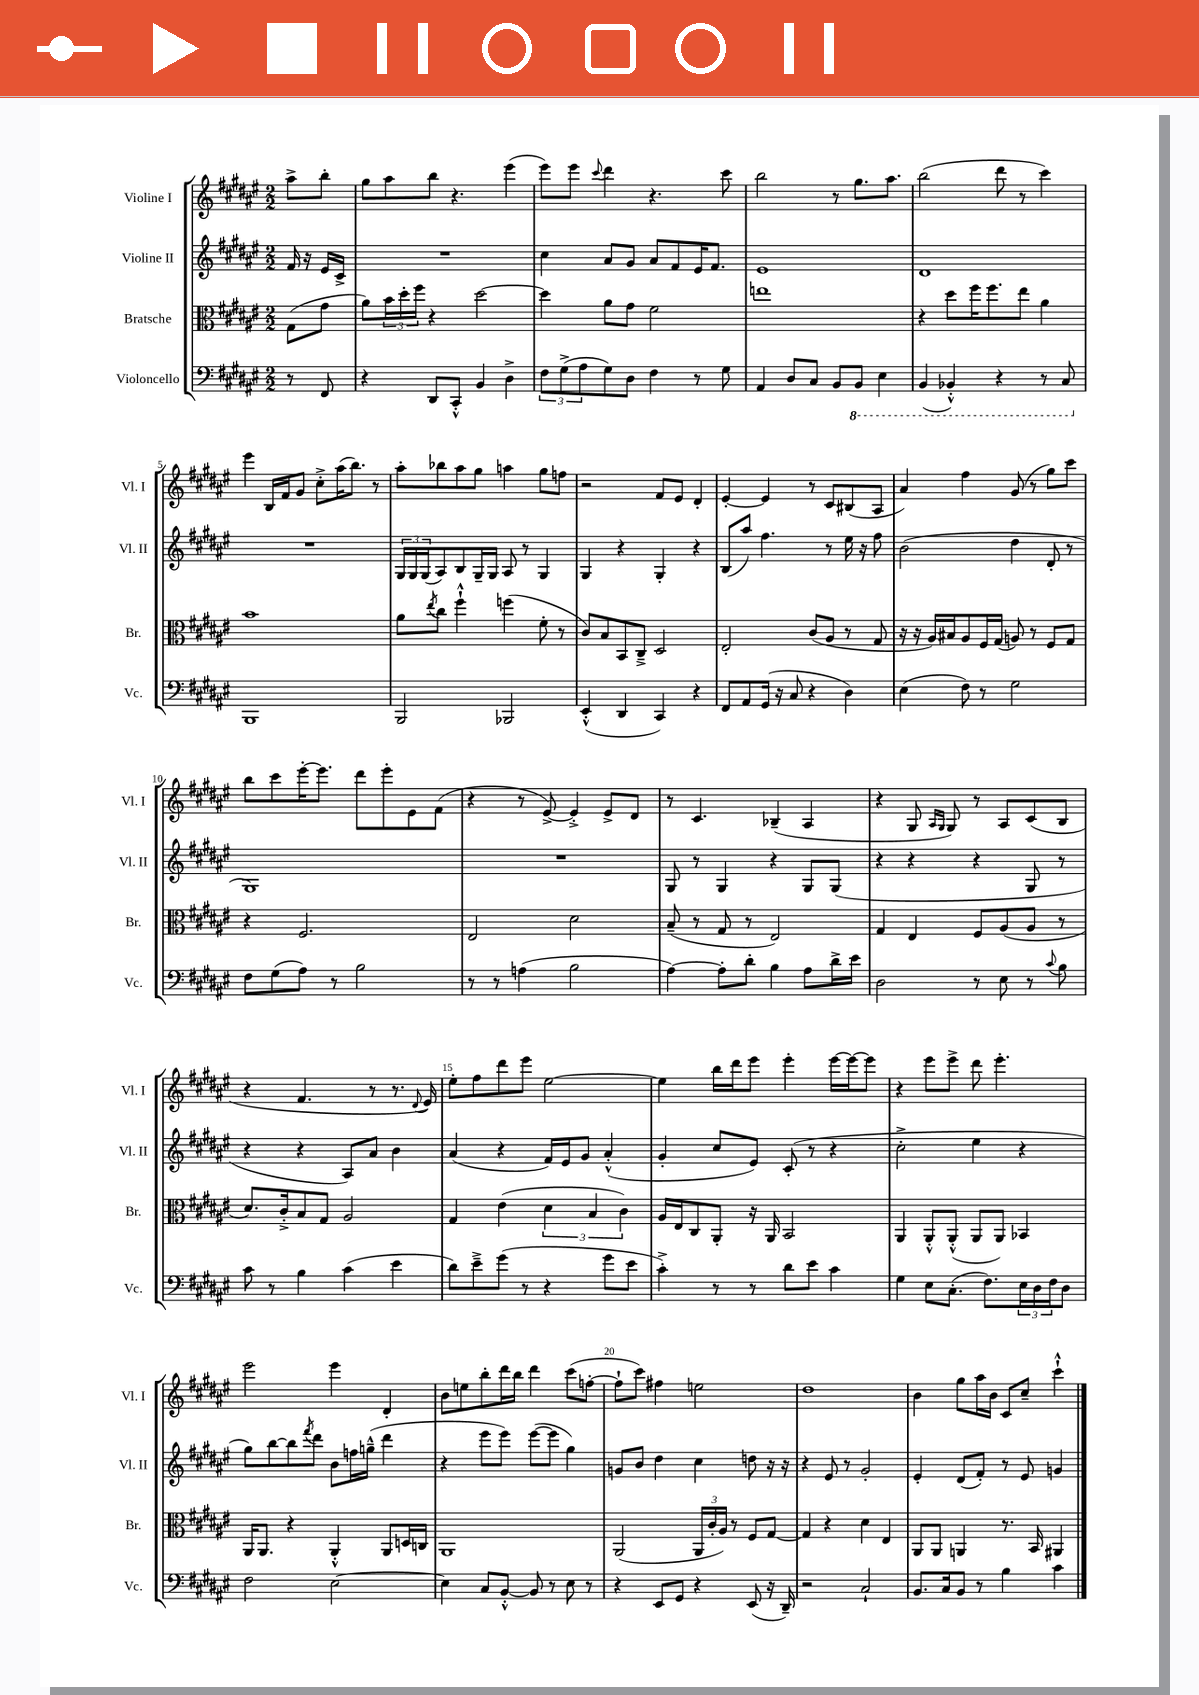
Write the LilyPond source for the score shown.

<<
\new StaffGroup <<
\new Staff = "s0" \with { instrumentName = "Violine I" shortInstrumentName = "Vl. I" } {
    \clef treble \key fis \major \numericTimeSignature \time 2/2 \partial 4
    ais''8-> b''8-. |
    gis''8 ais''8 b''8 r4. eis'''4( |
    eis'''8) eis'''8 \appoggiatura { cis'''8 } dis'''4 r4. cis'''8 |
    b''2 r8 gis''8. ais''8. |
    b''2( dis'''8 r8 cis'''4) |
    eis'''4 b16 fis'16 gis'8 cis''8-.-> ais''16( b''8.) r8 |
    ais''8-. bes''8 ais''8 gis''8 a''4 gis''8 f''8 |
    r2 fis'8 eis'8 dis'4-. |
    eis'4~-. eis'4 r8 cis'8 bis8( ais8 |
    ais'4) fis''4 gis'8( r8 gis''8) cis'''8 |
    b''8 cis'''8 eis'''16~-. eis'''8. dis'''8 eis'''8-. eis'8 fis'8( |
    r4 r8 eis'8~->) eis'4-.-> eis'8-> dis'8 |
    r8 cis'4. bes4--( ais4 |
    r4 gis8 \grace { ais16 gis16 } gis8) r8 ais8 cis'8( b8 |
    r4 fis'4. r8 r8. \appoggiatura { dis'8 } eis'16) |
    eis''8-. fis''8 dis'''8 eis'''8 eis''2~ |
    eis''4 b''16 dis'''16 eis'''8 eis'''4-. eis'''16~ eis'''16~ eis'''8 |
    r4 eis'''8 eis'''8-> dis'''8 eis'''4.-. |
    eis'''2 eis'''4 dis'4-. |
    b'8 e''8 b''8-. dis'''16 b''16 dis'''4 cis'''8( f''8~-. |
    f''8-! cis'''8) fis''4 e''2 |
    dis''1 |
    b'4 gis''8 ais''16 b'16 cis'8 cis''8-- cis'''4-!-^ \bar "|." |
}
\new Staff = "s1" \with { instrumentName = "Violine II" shortInstrumentName = "Vl. II" } {
    \clef treble \key fis \major \numericTimeSignature \time 2/2 \partial 4
    fis'16 r16 eis'16 cis'16-> |
    R1 |
    cis''4 ais'8 gis'8 ais'8 fis'8 eis'16 fis'8. |
    eis'1 |
    dis'1 |
    R1 |
    \tuplet 3/2 { gis16 gis16 gis16( } ais8) b8 gis16-- gis16 ais8 r8 gis4 |
    gis4 r4 gis4-. r4 |
    b8( ais''8) fis''4. r8 eis''16 r16 fis''8 |
    b'2( dis''4 dis'8-. r8 |
    gis1) |
    R1 |
    gis8 r8 gis4 r4 gis8 gis8( |
    r4 r4 r4 gis8 r8 |
    r4 r4 ais8) ais'8 b'4 |
    ais'4( r4 fis'16) eis'16 gis'8 ais'4-.-^( |
    gis'4-. cis''8 eis'8) cis'8-.( r8 r4 |
    cis''2-.-> eis''4 r4 |
    gis''8) b''8~ b''8 \acciaccatura { fis'''8 } dis'''8 b'8 f''16 g''16---^( dis'''4 |
    r4 eis'''8 eis'''8) eis'''8~( eis'''8 gis''4) |
    g'8 b'8 dis''4 cis''4 d''8 r16 r16 |
    r4 eis'8 r8 gis'2-. |
    eis'4-. dis'8( fis'8-.) r8 eis'8 g'4 \bar "|." |
}
\new Staff = "s2" \with { instrumentName = "Bratsche" shortInstrumentName = "Br." } {
    \clef alto \key fis \major \numericTimeSignature \time 2/2 \partial 4
    gis8( gis'8 |
    ais'8) \tuplet 3/2 { b'16 dis''16-. fis''16 } r4 dis''2~ |
    dis''4 ais'8 gis'8 fis'2 |
    e''1 |
    r4 dis''8 fis''16 fis''8. eis''8 ais'4 |
    b'1 |
    ais'8 \acciaccatura { eis''8 } cis''8 fis''4-!-^ f''4( fis'8-. r8 |
    cis'8) b8 b,8 cis8---> dis2 |
    eis2-. cis'8( ais8 r8 gis8 |
    r16 r16 ais16) bis16 ais8 fis16 gis16( a8) r8 fis8 gis8 |
    r4 fis2. |
    eis2 dis'2 |
    b8--( r8 gis8 r8 eis2) |
    gis4 eis4 fis8 ais8( ais8 r8 |
    dis'8.) cis'16-.-> b8 gis8 ais2 |
    gis4 eis'4( \tuplet 3/2 { dis'4 b4 cis'4) } |
    ais16 eis16 cis8 ais,8-. r16 ais,16 b,2 |
    ais,4 ais,8-.-^ ais,8-.-^( ais,8 ais,8) bes,4 |
    ais,16 ais,8. r4 ais,4-.-^ ais,8 d16 c16 |
    ais,1 |
    ais,2( \tuplet 3/2 { ais,16 cis'16-. ais16) } r8 fis8 gis8~ |
    gis4 r4 dis'4 eis4 |
    ais,8 ais,8 a,4 r8. b,16 ais,4 \bar "|." |
}
\new Staff = "s3" \with { instrumentName = "Violoncello" shortInstrumentName = "Vc." } {
    \clef bass \key fis \major \numericTimeSignature \time 2/2 \partial 4
    r8 fis,8 |
    r4 dis,8 cis,8-.-^ b,4 dis4-> |
    \tuplet 3/2 { fis8 gis8->( ais8 } gis8) dis8 fis4 r8 gis8 |
    ais,4 dis8 cis8 b,8 \ottava #-1 b,,8 eis,4 |
    b,,4( bes,,4-.-^) r4 r8 cis,8 \ottava #0 |
    b,,1 |
    b,,2 bes,,2 |
    eis,4-.-^( dis,4 cis,4) r4 |
    fis,8 ais,8 gis,16( r16 cis8 r4 dis4) |
    eis4( fis8) r8 gis2 |
    fis8 gis8( ais8) r8 b2 |
    r8 r8 a4( b2 |
    ais4~) ais8-. dis'8-. b4 ais8 dis'16-> eis'16 |
    dis2 r8 eis8 r8 \appoggiatura { cis'8 } b8 |
    cis'8 r8 b4 cis'4( eis'4 |
    dis'8) eis'8---> gis'8( r8 r4 gis'8 eis'8 |
    cis'4-.->) r8 r8 dis'8 eis'8 cis'4 |
    gis4 eis8 cis8.-.( fis8.) \tuplet 3/2 { eis16 dis16 fis16 } dis8 |
    fis2 eis2~ |
    eis4 cis8 b,8~-.-^ b,8 r8 eis8 r8 |
    r4 eis,8 gis,8 r4 eis,8( r16 dis,16--) |
    r2 cis2-! |
    b,8. cis16 b,8 r8 b4 cis'4 \bar "|." |
}
>>
>>
\layout { \context { \Score \override BarNumber.break-visibility = ##(#f #t #t) barNumberVisibility = #(every-nth-bar-number-visible 5) } }
